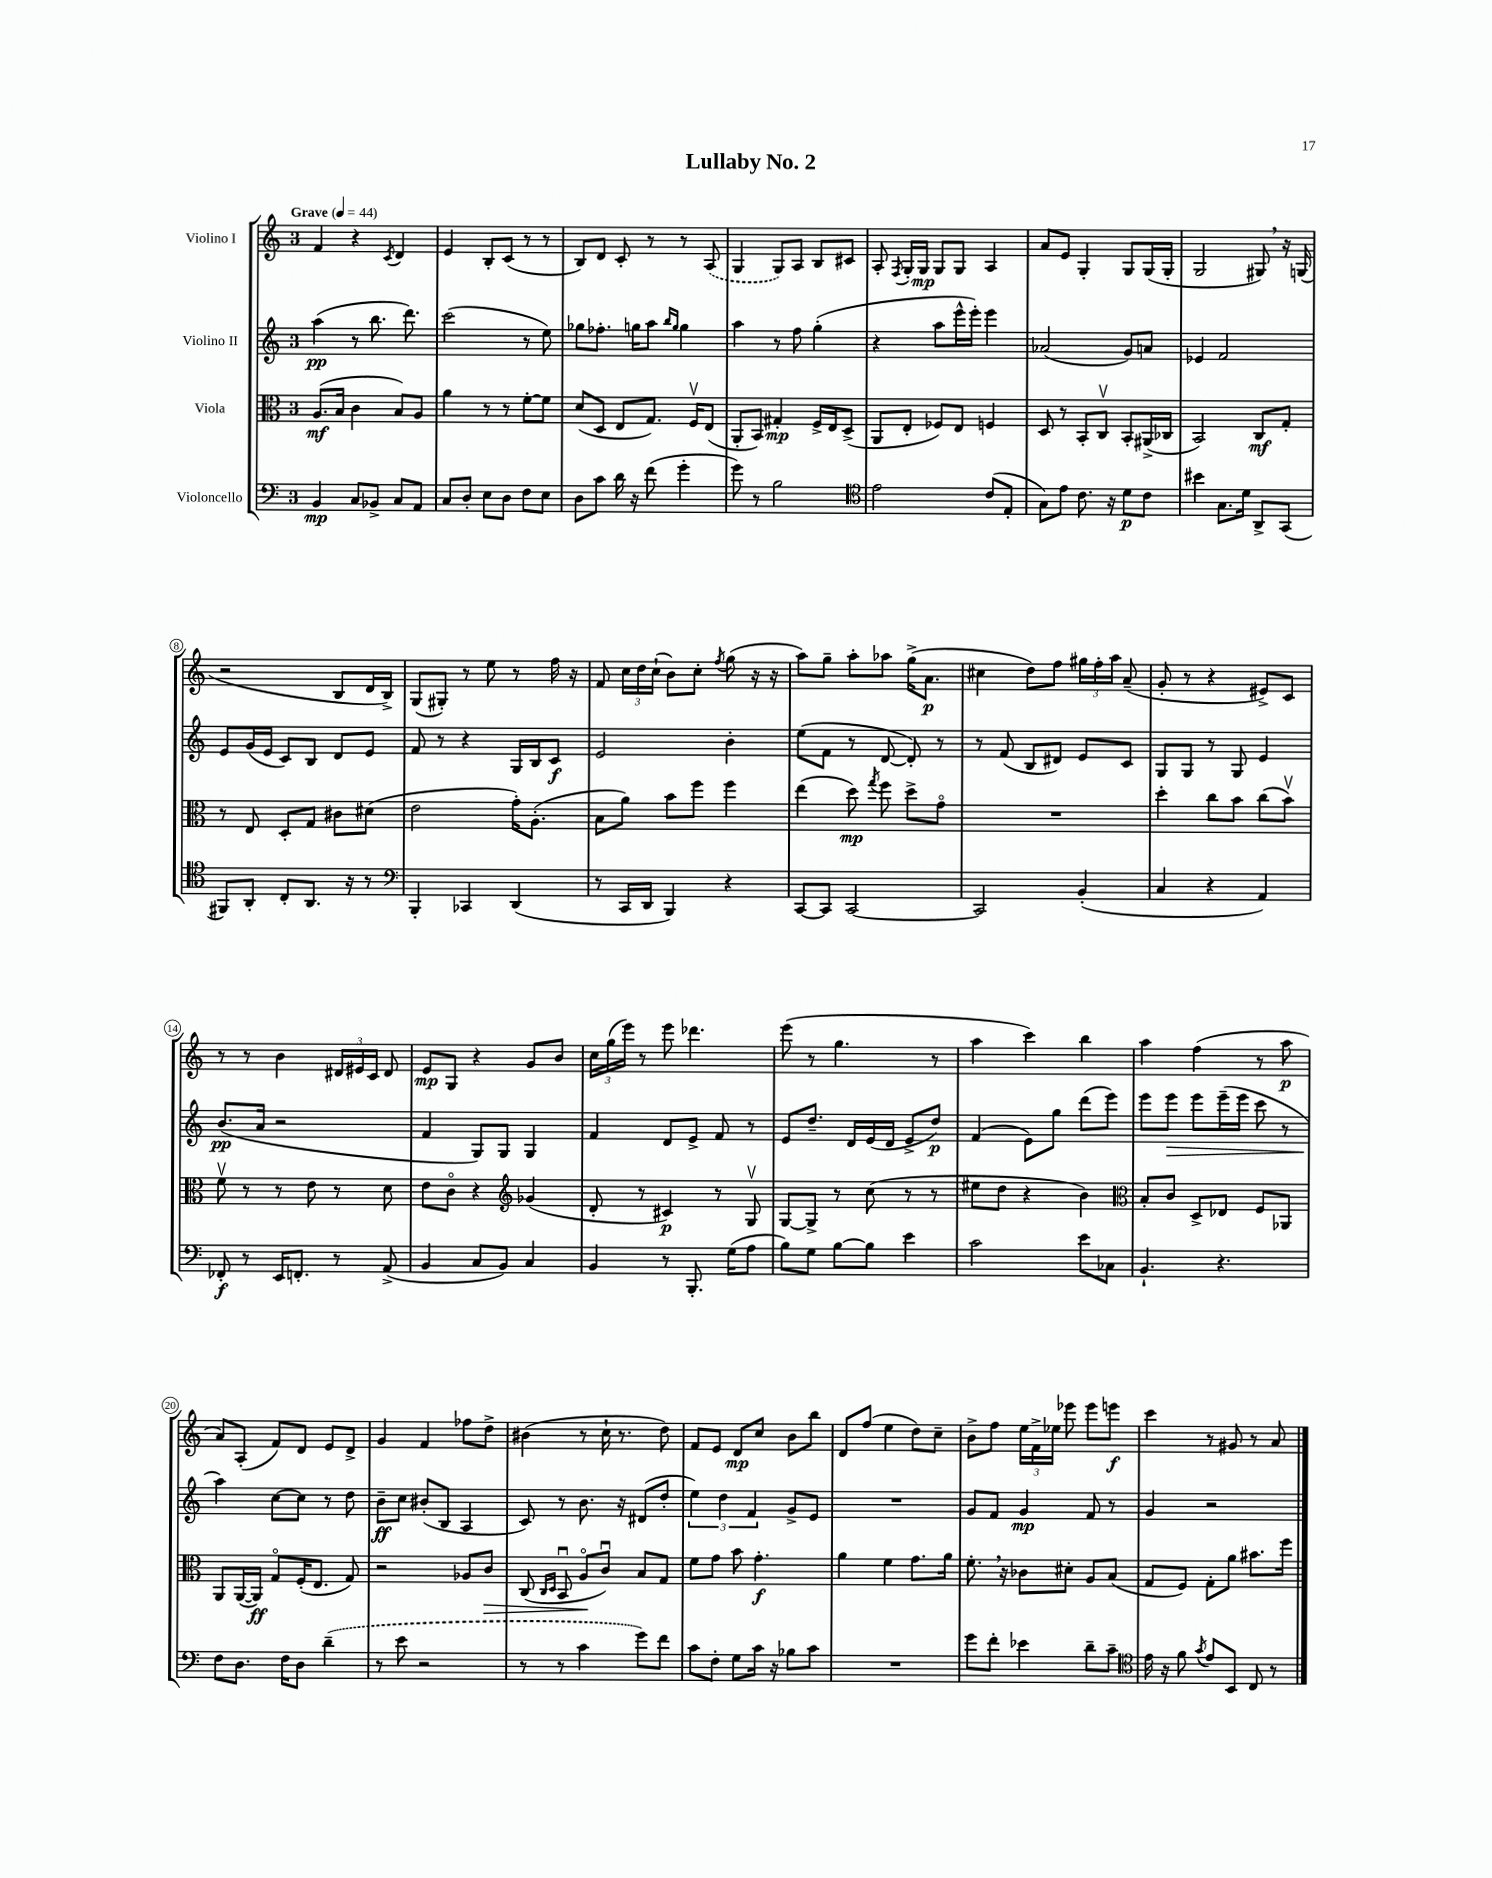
\header { title = "Lullaby No. 2" }
<<
\new StaffGroup <<
\new Staff = "s0" \with { instrumentName = "Violino I" } {
    \clef treble \key c \major \once \override Staff.TimeSignature.style = #'single-digit \time 3/4 \tempo "Grave" 4 = 44
    \autoBeamOff f'4 r4 \acciaccatura { c'8 } d'4 |
    e'4 b8[-. c'8]( r8 r8 |
    b8[) d'8] c'8-. r8 r8 \once \slurDashed a8( |
    g4 g8[) a8] b8[ cis'8] |
    a8-. \acciaccatura { f8 } g16[-. g16]\mp g8[ g8] a4 |
    a'8[ e'8] g4-. g8[ g16( g16]-. |
    g2 gis8) \breathe r16 g16( |
    r2 b8[ d'16 b16]->) |
    g8[( gis8]-.) r8 e''8 r8 f''16 r16 |
    f'8 \tuplet 3/2 { c''16[ d''16 c''16]-!( } b'8[) c''8]-. \acciaccatura { f''8 } g''8( r16 r16 |
    a''8[) g''8]-- a''8[-. aes''8] g''16[->( a'8.]\p |
    cis''4 d''8[) f''8] \tuplet 3/2 { gis''16[ f''16-. a''16] } a'8--( |
    g'8-. r8 r4 eis'8[->) c'8] |
    r8 r8 b'4 \tuplet 3/2 { dis'16[ eis'16 c'16] } dis'8 |
    e'8[\mp g8] r4 g'8[ b'8] |
    \tuplet 3/2 { c''16[ g''16( e'''16]) } r8 e'''8 des'''4. |
    e'''8( r8 g''4. r8 |
    a''4 c'''4) b''4 |
    a''4 f''4( r8 a''8\p |
    a'8[) a8]-.( f'8[) d'8] e'8[ d'8]-> |
    g'4 f'4 fes''8[ d''8]-> |
    bis'4( r8 c''16-! r8. d''8) |
    f'8[ e'8] d'8[\mp c''8] b'8[ b''8] |
    d'8[ f''8]( e''4 d''8[) c''8]-- |
    b'8[-> f''8] \tuplet 3/2 { e''16[ f'16-> ees''16] } ees'''8 ees'''8[ e'''8]\f |
    c'''4 r8 gis'8 r8 a'8 \bar "|." |
}
\new Staff = "s1" \with { instrumentName = "Violino II" } {
    \clef treble \key c \major \once \override Staff.TimeSignature.style = #'single-digit \time 3/4
    \autoBeamOff a''4\pp( r8 b''8. d'''8.) |
    c'''2( r8 e''8) |
    ges''8[ fes''8.]-. g''16[ a''8] \grace { b''16[ g''16] } g''4 |
    a''4 r8 f''8 g''4-.( |
    r4 a''8[ e'''16-^ e'''16]-.) e'''4 |
    aes'2( g'8[) a'8] |
    ees'4 f'2 |
    e'8[ g'16( e'16] c'8[) b8] d'8[ e'8] |
    f'8 r8 r4 g16[ b16 c'8]\f |
    e'2 b'4-. |
    e''8[( f'8] r8 d'8~ d'8-.) r8 |
    r8 f'8( b8[ dis'8]) e'8[ c'8] |
    g8[ g8] r8 g8 e'4 |
    b'8.[\pp( a'16] r2 |
    f'4 g8[) g8] g4 |
    f'4 d'8[ e'8]-> f'8 r8 |
    e'8[ d''8.]-- d'16[ e'16( d'16] e'8[-> d''8]\p) |
    f'4( e'8[) g''8] d'''8[( e'''8]) |
    e'''8[ e'''8]\> e'''8[ e'''16--( e'''16] c'''8 r8 |
    a''4\!) c''8[~ c''8] r8 d''8 |
    b'8[--\ff c''8] bis'8[-.( b8] a4 |
    c'8) r8 b'8. r16 dis'8[( d''8]-. |
    \tuplet 3/2 { e''4) d''4 f'4 } g'8[-> e'8] |
    R2. |
    g'8[ f'8] g'4\mp f'8 r8 |
    g'4 r2 \bar "|." |
}
\new Staff = "s2" \with { instrumentName = "Viola" } {
    \clef alto \key c \major \once \override Staff.TimeSignature.style = #'single-digit \time 3/4
    \autoBeamOff a8.[\mf( b16] c'4 b8[) a8] |
    a'4 r8 r8 f'8[~-. f'8] |
    d'8[( d8] e8[ g8.]) f16[\upbow e8]( |
    a,8[-. b,8]) gis4-.\mp f16[-> e16 d8]->( |
    a,8[ e8]-. fes8[) e8] f4 |
    d8 r8 b,8[-. c8]\upbow b,8[-. ais,16->( ces16] |
    b,2) c8[\mf g8]-. |
    r8 e8 d8[-. g8] cis'8[ dis'8]( |
    e'2 g'16[-.) a8.]-.( |
    b8[ a'8]) b'8[ f''8] f''4 |
    e''4( d''8\mp) \acciaccatura { g''8 } f''8 d''8[-> g'8]\flageolet |
    R2. |
    d''4-. c''8[ b'8] c''8[( b'8]\upbow) |
    f'8\upbow r8 r8 e'8 r8 d'8 |
    e'8[ c'8]\flageolet r4 \clef treble ges'4( |
    d'8-. r8 cis'4\p) r8 g8\upbow |
    g8[~ g8]-> r8 c''8( r8 r8 |
    eis''8[ d''8] r4 b'4) |
    \clef alto b8[-. c'8] d8[-> ees8] f8[ aes,8] |
    a,8[ a,16~( a,16]\ff) g8[\flageolet f16-.( e8.] g8) |
    r2 aes8[ c'8]\> |
    c8( \grace { c16[ d16] } b,8\downbow a8[\flageolet\! c'8]\downbow) b8[ g8] |
    f'8[ g'8] b'8 g'4.-.\f |
    a'4 f'4 g'8.[ a'16] |
    f'8.-. \breathe r16 ces'8[ dis'8]-. a8[ b8]( |
    g8[ f8]) g8[-. a'8] bis'8.[ f''16] \bar "|." |
}
\new Staff = "s3" \with { instrumentName = "Violoncello" } {
    \clef bass \key c \major \once \override Staff.TimeSignature.style = #'single-digit \time 3/4
    \autoBeamOff b,4\mp c8[ bes,8]-> c8[ a,8] |
    c8[ d8]-. e8[ d8] f8[ e8] |
    d8[ c'8] d'16 r16 f'8( g'4-. |
    g'8) r8 b2 |
    \clef tenor e'2 c'8[( e8]-. |
    g8[) e'8] c'8. r16 d'8[\p c'8] |
    bis'4 g8.[ d'16] a,8[-> g,8]( |
    fis,8[) a,8]-. c8[-. a,8.] r16 r8 |
    \clef bass b,,4-. ces,4 d,4( |
    r8 c,16[ d,16] b,,4) r4 |
    c,8[~ c,8] c,2~ |
    c,2 b,4-.( |
    c4 r4 a,4) |
    fes,8-.\f r8 e,16[ f,8.]-. r8 a,8->( |
    b,4 c8[ b,8]) c4 |
    b,4 r8 b,,8.-. g16[( a8] |
    b8[) g8] b8[~ b8] e'4 |
    c'2 e'8[ ces8] |
    b,4.-! r4. |
    f8[ d8.] f16[ d8] \once \slurDashed d'4--( |
    r8 e'8 r2 |
    r8 r8 c'4 g'8[) f'8] |
    c'8[ f8]-. g8[ c'16] r16 bes8[ c'8] |
    R2. |
    g'8[ f'8]-. ees'4 d'8[-- c'8]-- |
    \clef tenor e'16 r16 f'8 \acciaccatura { g'8 } e'8[ b,8] c8 r8 \bar "|." |
}
>>
>>
\layout { \context { \Score \override BarNumber.stencil = #(make-stencil-circler 0.1 0.3 ly:text-interface::print) } }
